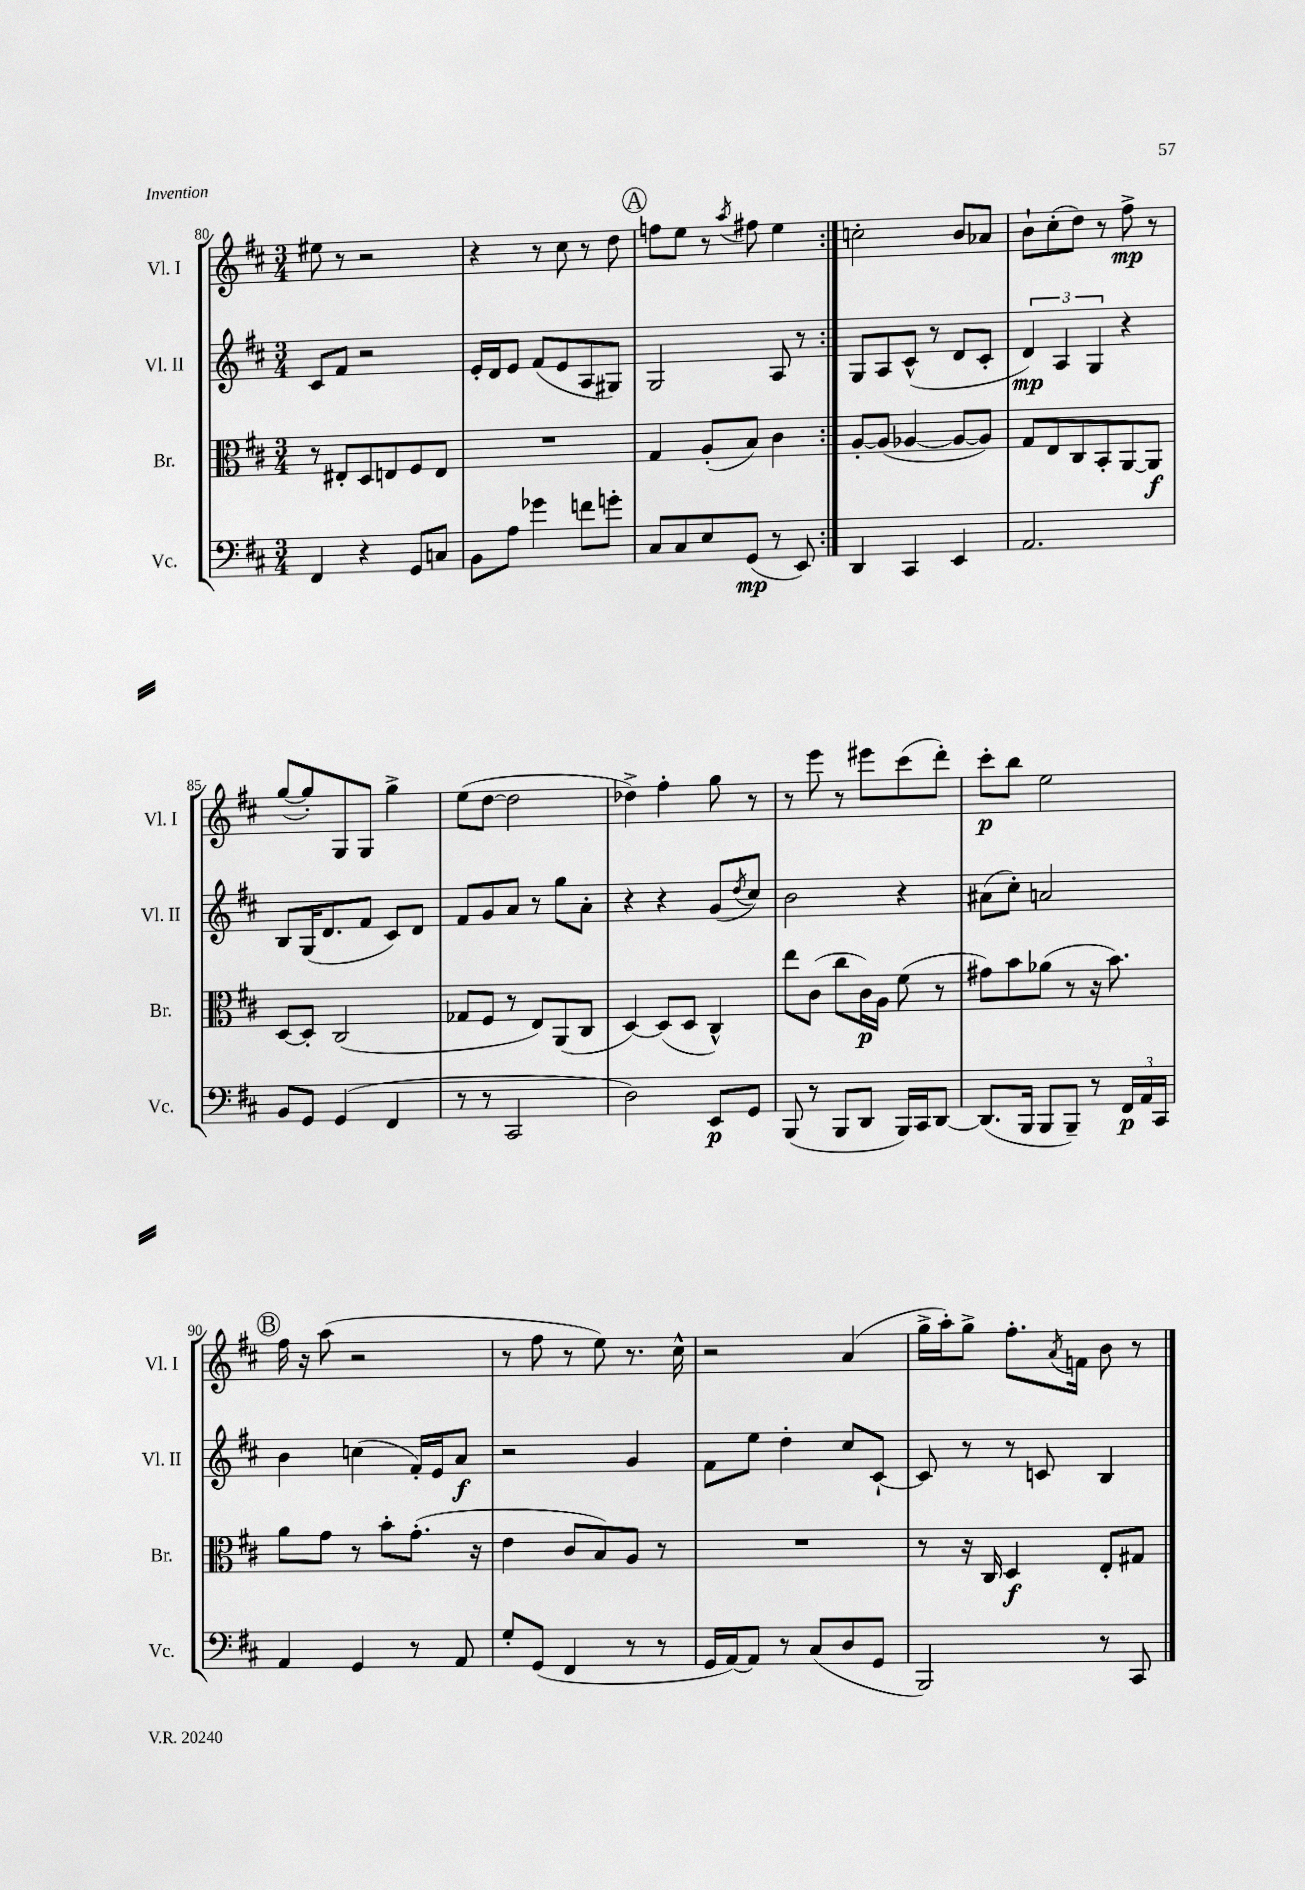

**kern	**kern	**kern	**kern
*staff4	*staff3	*staff2	*staff1
*clefF4	*clefC3	*clefG2	*clefG2
*k[f#c#]	*k[f#c#]	*k[f#c#]	*k[f#c#]
*M3/4	*M3/4	*M3/4	*M3/4
4FF#	8r	8c#	8ee#
.	8E#'	8f#	8r
4r	8D	2r	2r
.	8E	.	.
8GG	8F#	.	.
8C	8E	.	.
=	=	=	=
8BB	2.r	16e'	4r
.	.	16d	.
8A	.	8e	.
4g-	.	(8f#	8r
.	.	8e	8cc#
8f	.	8A	8r
8g'	.	8G#)	8dd
=	=	=	=
8C#	4G	2G	8ff
8C#	.	.	8ee
8E	(8A'	.	8r
.	.	.	8qaa
(8GG	8B)	.	8ff#
8r	4c#	8A	4ee
8EE)	.	8r	.
=:|!	=:|!	=:|!	=:|!
4DD	[8A'	8G	2cc'
.	(8A]	8A	.
4CC#	[4A-	(8c#^^	.
.	.	8r	.
4EE	8A-_	8d	8b
.	8A-])	8c#'	8a-
=	=	=	=
2.AA	8G	6d)	8b`
.	8E	.	(8cc#'
.	.	6A	.
.	8C#	.	8dd)
.	.	6G	.
.	8BB'	.	8r
.	[8AA	4r	8ff#^
.	8AA]	.	8r
=	=	=	=
8BB	[8D	8B	([8gg
8GG	8D']	(16G	8gg'])
.	.	8.d	.
(4GG	(2C#	.	8G
.	.	8f#	8G
4FF#	.	8c#)	4gg^
.	.	8d	.
=	=	=	=
8r	8G-	8f#	(8ee
8r	8F#	8g	[8dd
2CC#	8r	8a	2dd]
.	8E)	8r	.
.	(8AA	8gg	.
.	8C#	8a'	.
=	=	=	=
2D)	[4D)	4r	4dd-^)
.	(8D]	4r	4ff#'
.	8D	.	.
8EE	4C#^^)	(8g	8gg
.	.	8qdd	.
8GG	.	8cc#)	8r
=	=	=	=
(8BBB	8ee	2b	8r
8r	(8c#	.	8eee
8BBB	8cc#	.	8r
8DD	16c#)	.	8eee#
.	16A	.	.
16BBB)	(8f#	4r	(8ccc#
16CC#	.	.	.
[8DD	8r	.	8ddd')
=	=	=	=
(8.DD]	8g#)	(8a#	8ccc#'
.	8b	8cc#')	8bb
16BBB	.	.	.
8BBB	(8a-	2a	2ee
8BBB~)	8r	.	.
8r	16r	.	.
.	8.b)	.	.
24FF#	.	.	.
24AA	.	.	.
24CC#	.	.	.
=	=	=	=
4AA	8a	4b	16ff#
.	.	.	16r
.	8g	.	(8aa
4GG	8r	(4cc	2r
.	8b'	.	.
8r	(8.g'	16f#')	.
.	.	16e	.
8AA	.	8a	.
.	16r	.	.
=	=	=	=
8G'	4e	2r	8r
(8GG	.	.	8ff#
4FF#	8c#	.	8r
.	8B)	.	8ee)
8r	8A	4g	8.r
8r	8r	.	.
.	.	.	16cc#^^
=	=	=	=
16GG	2.r	8f#	2r
[16AA)	.	.	.
8AA]	.	8ee	.
8r	.	4dd'	.
(8C#	.	.	.
8D	.	8cc#	(4a
8GG	.	[8c#`	.
=	=	=	=
2BBB)	8r	8c#]	16gg^
.	.	.	16aa')
.	16r	8r	8gg^
.	16C#	.	.
.	4D	8r	8.ff#'
.	.	8c	.
.	.	.	8qa
.	.	.	16f
8r	8E'	4B	8b
8CC#	8G#	.	8r
==	==	==	==
*-	*-	*-	*-
